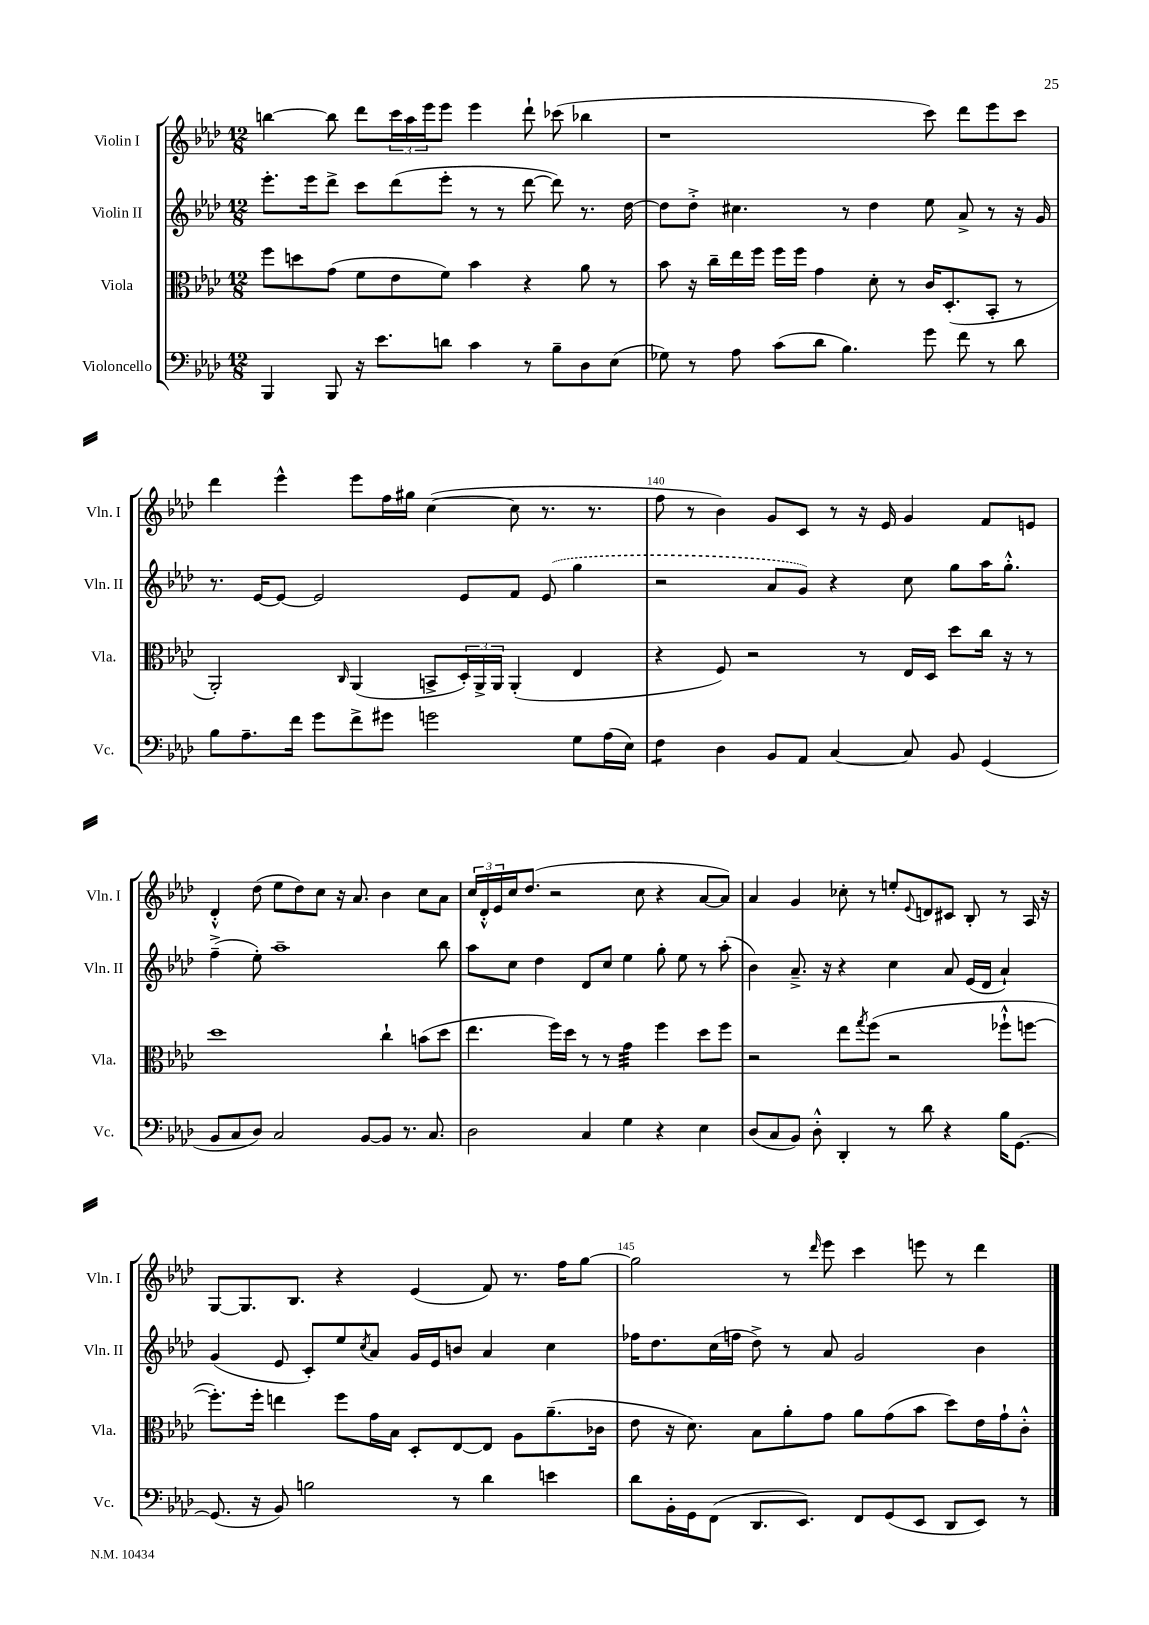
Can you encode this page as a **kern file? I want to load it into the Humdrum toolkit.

**kern	**kern	**kern	**kern
*staff4	*staff3	*staff2	*staff1
*clefF4	*clefC3	*clefG2	*clefG2
*k[b-e-a-d-]	*k[b-e-a-d-]	*k[b-e-a-d-]	*k[b-e-a-d-]
*M12/8	*M12/8	*M12/8	*M12/8
4BBB-	8ff	8.eee-'	[4bb
.	8dd	.	.
.	.	16eee-	.
8BBB-	(8g	8ddd-^	8bb]
16r	8f	8ccc	8ddd-
8.e-	.	.	.
.	8e-	(8ddd-	24ccc
.	.	.	24aa-
.	.	.	24eee-
8d	8f)	8eee-'	8eee-
4c	4b-	8r	4eee-
.	.	8r	.
8r	4r	[8ddd-	8ddd-`
8B-~	.	8ddd-])	(8ccc-
8D-	8a-	8.r	4bb-
(8E-	8r	.	.
.	.	[16dd-	.
=	=	=	=
8G-)	8b-	8dd-]	1r
8r	16r	8dd-'^	.
.	16cc~	.	.
8A-	16ee-	4.cc#	.
.	16ff	.	.
(8c	16ff	.	.
.	16ff	.	.
8d-	4g	.	.
4.B-)	.	8r	.
.	8d-'	4dd-	.
.	8r	.	.
8g	16c	8ee-	8ccc)
.	(8.D-'	.	.
8f	.	8a-^	8ddd-
8r	8BB-'	8r	8eee-
8d-	8r	16r	8ccc
.	.	16g	.
=	=	=	=
8B-	2AA-')	8.r	4ddd-
8.A-~	.	.	.
.	.	[16e-	.
.	.	8e-_	4eee-^^
16f	.	.	.
8g	.	2e-]	.
.	16qqC	.	.
8f^	(4AA-	.	8eee-
8g#	.	.	16ff
.	.	.	16gg#
2g	8BB^	.	([4cc
.	24D-')	8e-	.
.	24AA-^	.	.
.	24AA-	.	.
.	(4AA-'	8f	8cc]
.	.	(8e-	8.r
8G	4E-	4gg	.
.	.	.	8.r
(16A-	.	.	.
16E-)	.	.	.
=	=	=	=
4F	4r	2r	8ff
.	.	.	8r
4D-	8F)	.	4b-)
.	2r	.	.
8BB-	.	8a-	8g
8AA-	.	8g)	8c
[4C	.	4r	8r
.	8r	.	16r
.	.	.	16e-
8C]	16E-	8cc	4g
.	16D-	.	.
8BB-	8dd-	8gg	.
(4GG	16cc	16aa-	8f
.	16r	8.gg'^^	.
.	8r	.	8e
=	=	=	=
8BB-	1dd-	(4ff~^	4d-'^^
8C	.	.	.
8D-)	.	8ee-')	(8dd-
2C	.	1aa-~	8ee-
.	.	.	8dd-)
.	.	.	8cc
.	.	.	16r
.	.	.	8.a-
[8BB-	.	.	.
8BB-]	4cc`	.	4b-
8.r	.	.	.
.	(8b	.	8cc
8.C	.	.	.
.	8dd-	8bb-	8a-
=	=	=	=
2D-	4.ee-	8aa-	24cc
.	.	.	24d-'^^
.	.	.	24e-
.	.	8cc	16cc
.	.	.	(8.dd-
.	.	4dd-	.
.	16ff)	.	2r
.	16dd-	.	.
4C	8r	8d-	.
.	8r	8cc	.
4G	4g	4ee-	.
.	.	.	8cc
4r	4ff	8gg'	4r
.	.	8ee-	.
4E-	8dd-	8r	[8a-
.	8ff	(8aa-'	8a-])
=	=	=	=
(8D-	2r	4b-)	4a-
8C	.	.	.
8BB-)	.	8.a-~^	4g
8D-'^^	.	.	.
.	.	16r	.
4DD-'	8ee-	4r	8cc-'
.	8qgg	.	.
.	(8ff	.	8r
8r	2r	4cc	8ee'
.	.	.	8qqe-
8d-	.	.	8d
4r	.	8a-	8c#
.	.	(16e-	8B-'
.	.	16d-	.
16B-	8ff-`^^	4a-`)	8r
[8.GG	.	.	.
.	[8ff	.	16A-
.	.	.	16r
=	=	=	=
(8.GG]	8.ff'])	(4g	[8G
.	.	.	8.G]
16r	16ff'	.	.
8BB-)	4ee	8e-	.
.	.	.	8.B-
2B	.	8c')	.
.	8ff	8ee-	4r
.	.	8qcc	.
.	16g	8a-	.
.	16B-	.	.
.	8D-'	16g	(4e-
.	.	16e-	.
8r	[8E-	8b	.
4d-	8E-]	4a-	8f)
.	8A-	.	8.r
4e	(8.a-~	4cc	.
.	.	.	16ff
.	.	.	[8gg
.	16c-	.	.
=	=	=	=
8d-	8e-	16ff-	2gg]
.	.	8.dd-	.
16BB-'	16r	.	.
16GG	8.d-)	.	.
(8FF	.	(16cc	.
.	.	16ff	.
8.DD-	8B-	8dd-^)	.
.	8a-'	8r	8r
8.EE-)	.	.	.
.	.	.	16qqddd-
.	8g	8a-	8eee-
8FF	8a-	2g	4ccc
(8GG	(8g	.	.
8EE-	8b-	.	8eee
8DD-	8dd-)	.	8r
8EE-)	16e-	4b-	4ddd-
.	16g`	.	.
8r	8c'^^	.	.
==	==	==	==
*-	*-	*-	*-
